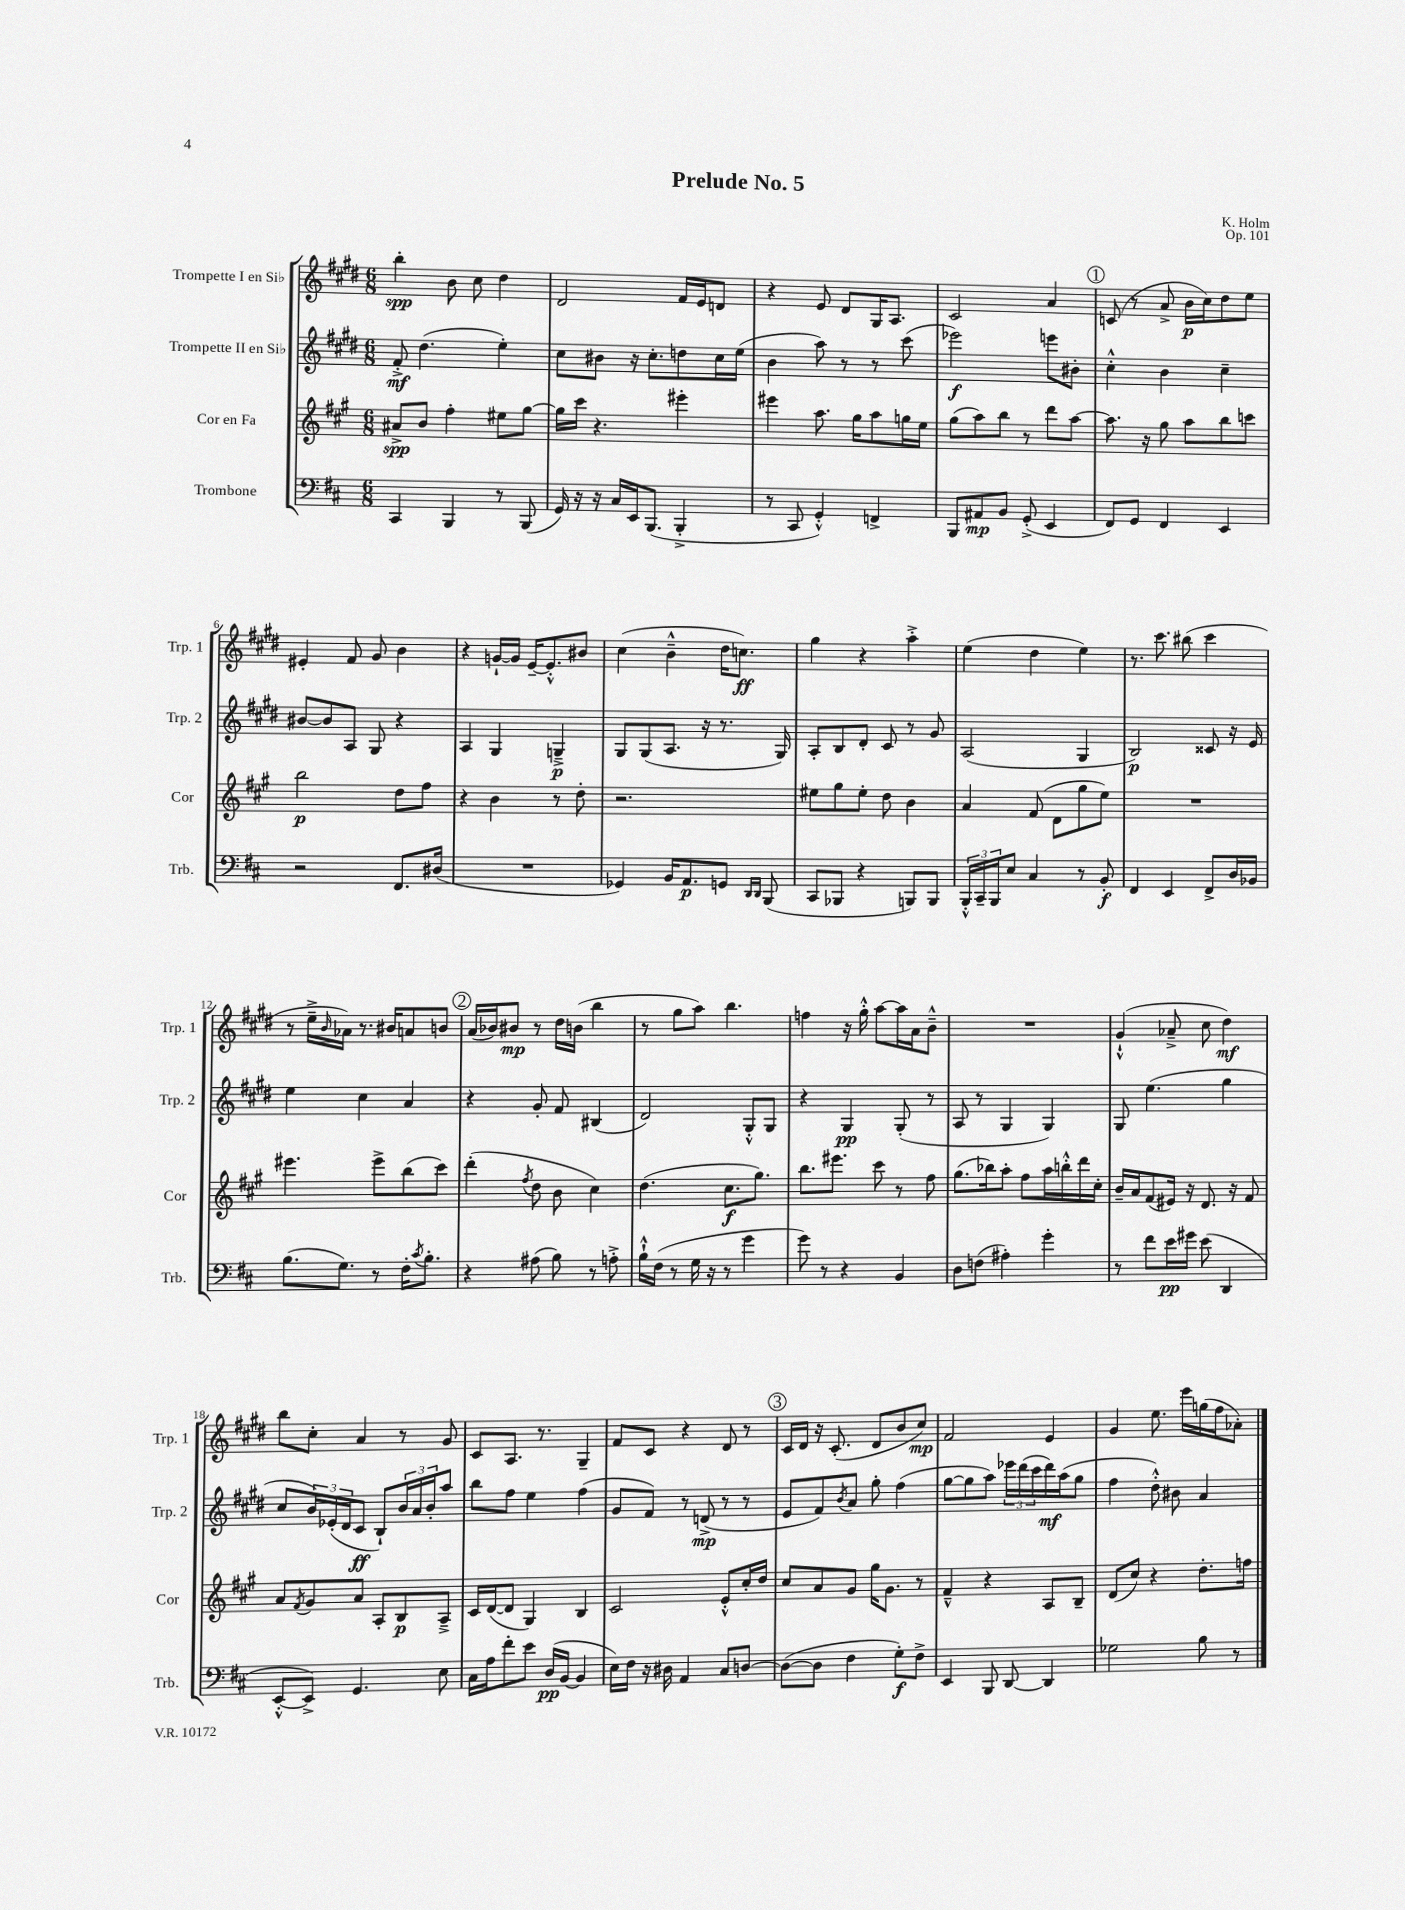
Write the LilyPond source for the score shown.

\header { title = "Prelude No. 5" composer = "K. Holm" opus = "Op. 101" }
<<
\new StaffGroup <<
\new Staff = "s0" \with { instrumentName = "Trompette I en Sib" shortInstrumentName = "Trp. 1" } {
    \clef treble \key e \major \numericTimeSignature \time 6/8
    b''4-.\spp b'8 cis''8 dis''4 |
    dis'2 fis'16 e'16 d'8 |
    r4 e'8 dis'8 gis16 a8. |
    cis'2 a'4 |
    \mark \markup { \circle "1" } c'8( r8 a'8-> b'16\p cis''16) dis''8 e''8 |
    eis'4-. fis'8 gis'8 b'4 |
    r4 g'16~-! g'16 e'16~-- e'8.-.-^ bis'8 |
    cis''4( b'4---^ dis''16 c''8.\ff) |
    gis''4 r4 a''4-.-> |
    e''4( dis''4 e''4) |
    r8. cis'''8. bis''8( cis'''4 |
    r8 e''16---> \grace { b'16 } aes'16) r8. bis'16 a'8 b'8 |
    \mark \markup { \circle "2" } a'16( bes'16) bis'8\mp r8 dis''16 b'16( b''4 |
    r8 gis''8 a''8) b''4. |
    f''4 r16 gis''16-.-^ a''8~ a''16 a'16 b'8---^ |
    R2. |
    gis'4-!-^( aes'8---> cis''8 dis''4\mf) |
    b''8 cis''8-. a'4 r8 gis'8 |
    cis'8 a8. r8. gis4-- |
    fis'8 cis'8 r4 dis'8 r8 |
    \mark \markup { \circle "3" } cis'16 dis'16 r16 cis'8.-.( dis'8 b'8 cis''8\mp) |
    fis'2 e'4 |
    gis'4 e''8. e'''16 g''16( fis''16 aes'8-.) \bar "|." |
}
\new Staff = "s1" \with { instrumentName = "Trompette II en Sib" shortInstrumentName = "Trp. 2" } {
    \clef treble \key e \major \numericTimeSignature \time 6/8
    fis'8-.->\mf dis''4.( e''4-.) |
    cis''8 bis'8 r16 cis''8.-. d''8 cis''16 e''16( |
    b'4 a''8) r8 r8 cis'''8( |
    ees'''2\f) e'''8 bis'8-. |
    \mark \markup { \circle "1" } cis''4-.-^ b'4 cis''4-- |
    bis'8~ bis'8 a8 gis8 r4 |
    a4 gis4 g4--->\p |
    gis8 gis8( a8. r16 r8. gis16) |
    a8-. b8 dis'8-. cis'8 r8 gis'8 |
    a2( gis4 |
    b2\p) cisis'8 r16 e'16 |
    e''4 cis''4 a'4 |
    \mark \markup { \circle "2" } r4 gis'8-. fis'8 bis4( |
    dis'2) gis8-.-^ gis8 |
    r4 gis4\pp gis8-.( r8 |
    a8 r8 gis4 gis4) |
    gis8 e''4.( gis''4 |
    cis''8 \tuplet 3/2 { b'16) ees'16-.( dis'16 } cis'8\ff b8-!) \tuplet 3/2 { b'16 a'16 b'16-. } a''8 |
    b''8 fis''8 e''4 fis''4( |
    gis'8 fis'8) r8 d'8->\mp( r8 r8 |
    \mark \markup { \circle "3" } e'8 fis'8) \acciaccatura { b'8 } a'8 gis''8-. fis''4( |
    gis''8~ gis''8 a''8) \tuplet 3/2 { ees'''16 dis'''16( cis'''16 } dis'''16\mf) a''16( gis''8 |
    fis''4 dis''8-.-^) bis'8 a'4 \bar "|." |
}
\new Staff = "s2" \with { instrumentName = "Cor en Fa" shortInstrumentName = "Cor" } {
    \clef treble \key a \major \numericTimeSignature \time 6/8
    ais'8->\spp b'8 fis''4-. eis''8 gis''8~ |
    gis''16 cis'''16 r4. eis'''4-. |
    eis'''4 a''8. gis''16 a''8 g''16 e''16 |
    gis''8( a''8) b''8 r8 d'''8 a''8~ |
    \mark \markup { \circle "1" } a''8. r16 gis''8 a''8 b''8 c'''8 |
    b''2\p d''8 fis''8 |
    r4 b'4 r8 d''8-. |
    r2. |
    eis''8 gis''8 eis''8-. d''8 b'4 |
    a'4 fis'8( d'8 gis''8 e''8) |
    R2. |
    eis'''4. eis'''8-> b''8( cis'''8) |
    \mark \markup { \circle "2" } d'''4-.( \acciaccatura { fis''8 } d''8 b'8 cis''4) |
    d''4.( cis''8.\f gis''8.) |
    b''8. eis'''8. cis'''8 r8 fis''8 |
    gis''8.( bes''16) a''8-. fis''8 a''16 b''16-.-^ d'''16 cis''16-. |
    b'16-- a'16 fis'8( eis'16) r16 d'8. r16 fis'8 |
    a'8 \acciaccatura { fis'8 } gis'8 a'8 a8-. b8\p a8---> |
    cis'16 d'16~( d'8 gis4) b4 |
    cis'2 e'8-.-^ cis''16-. d''16 |
    \mark \markup { \circle "3" } cis''8 a'8 gis'8 gis''16 gis'8. r8 |
    fis'4---^ r4 a8 b8-- |
    d'8( cis''8) r4 d''8.-. f''16 \bar "|." |
}
\new Staff = "s3" \with { instrumentName = "Trombone" shortInstrumentName = "Trb." } {
    \clef bass \key d \major \numericTimeSignature \time 6/8
    cis,4 b,,4 r8 b,,8( |
    g,16) r16 r16 cis16 e,16 b,,8.( b,,4-.-> |
    r8 cis,8 g,4-.-^) f,4-> |
    b,,8 ais,8\mp b,8 g,8-.->( e,4 |
    \mark \markup { \circle "1" } fis,8) g,8 fis,4 e,4 |
    r2 fis,8. dis16( |
    R2. |
    ges,4) b,16 a,8.\p g,8 \grace { d,16 d,16 } b,,8( |
    cis,8 bes,,8 r4 b,,8) b,,8 |
    \tuplet 3/2 { b,,16-.-^ cis,16-- b,,16 } e8 cis4 r8 b,8-.\f |
    fis,4 e,4 fis,8-> d16 bes,16 |
    b8.( g8.) r8 fis16-. \acciaccatura { cis'8 } b8.-. |
    \mark \markup { \circle "2" } r4 ais8( b8) r8 a8-.-> |
    b16-!-^ fis16( r8 g16 r16 r8 g'4 |
    g'8) r8 r4 b,4 |
    d8 f8( ais4-.) g'4-. |
    r8 fis'8 e'16\pp gis'16 e'8( d,4 |
    e,8~-.-^ e,8->) g,4. e8 |
    cis16 a16 fis'8-. e'8 d16\pp( b,16~ b,4 |
    e16) fis16 r16 dis16 a,4 cis8 d8~ |
    \mark \markup { \circle "3" } d8~( d8 fis4 g8-.\f) fis8-> |
    e,4 b,,8 d,8~ d,4 |
    ges2 b8 r8 \bar "|." |
}
>>
>>
